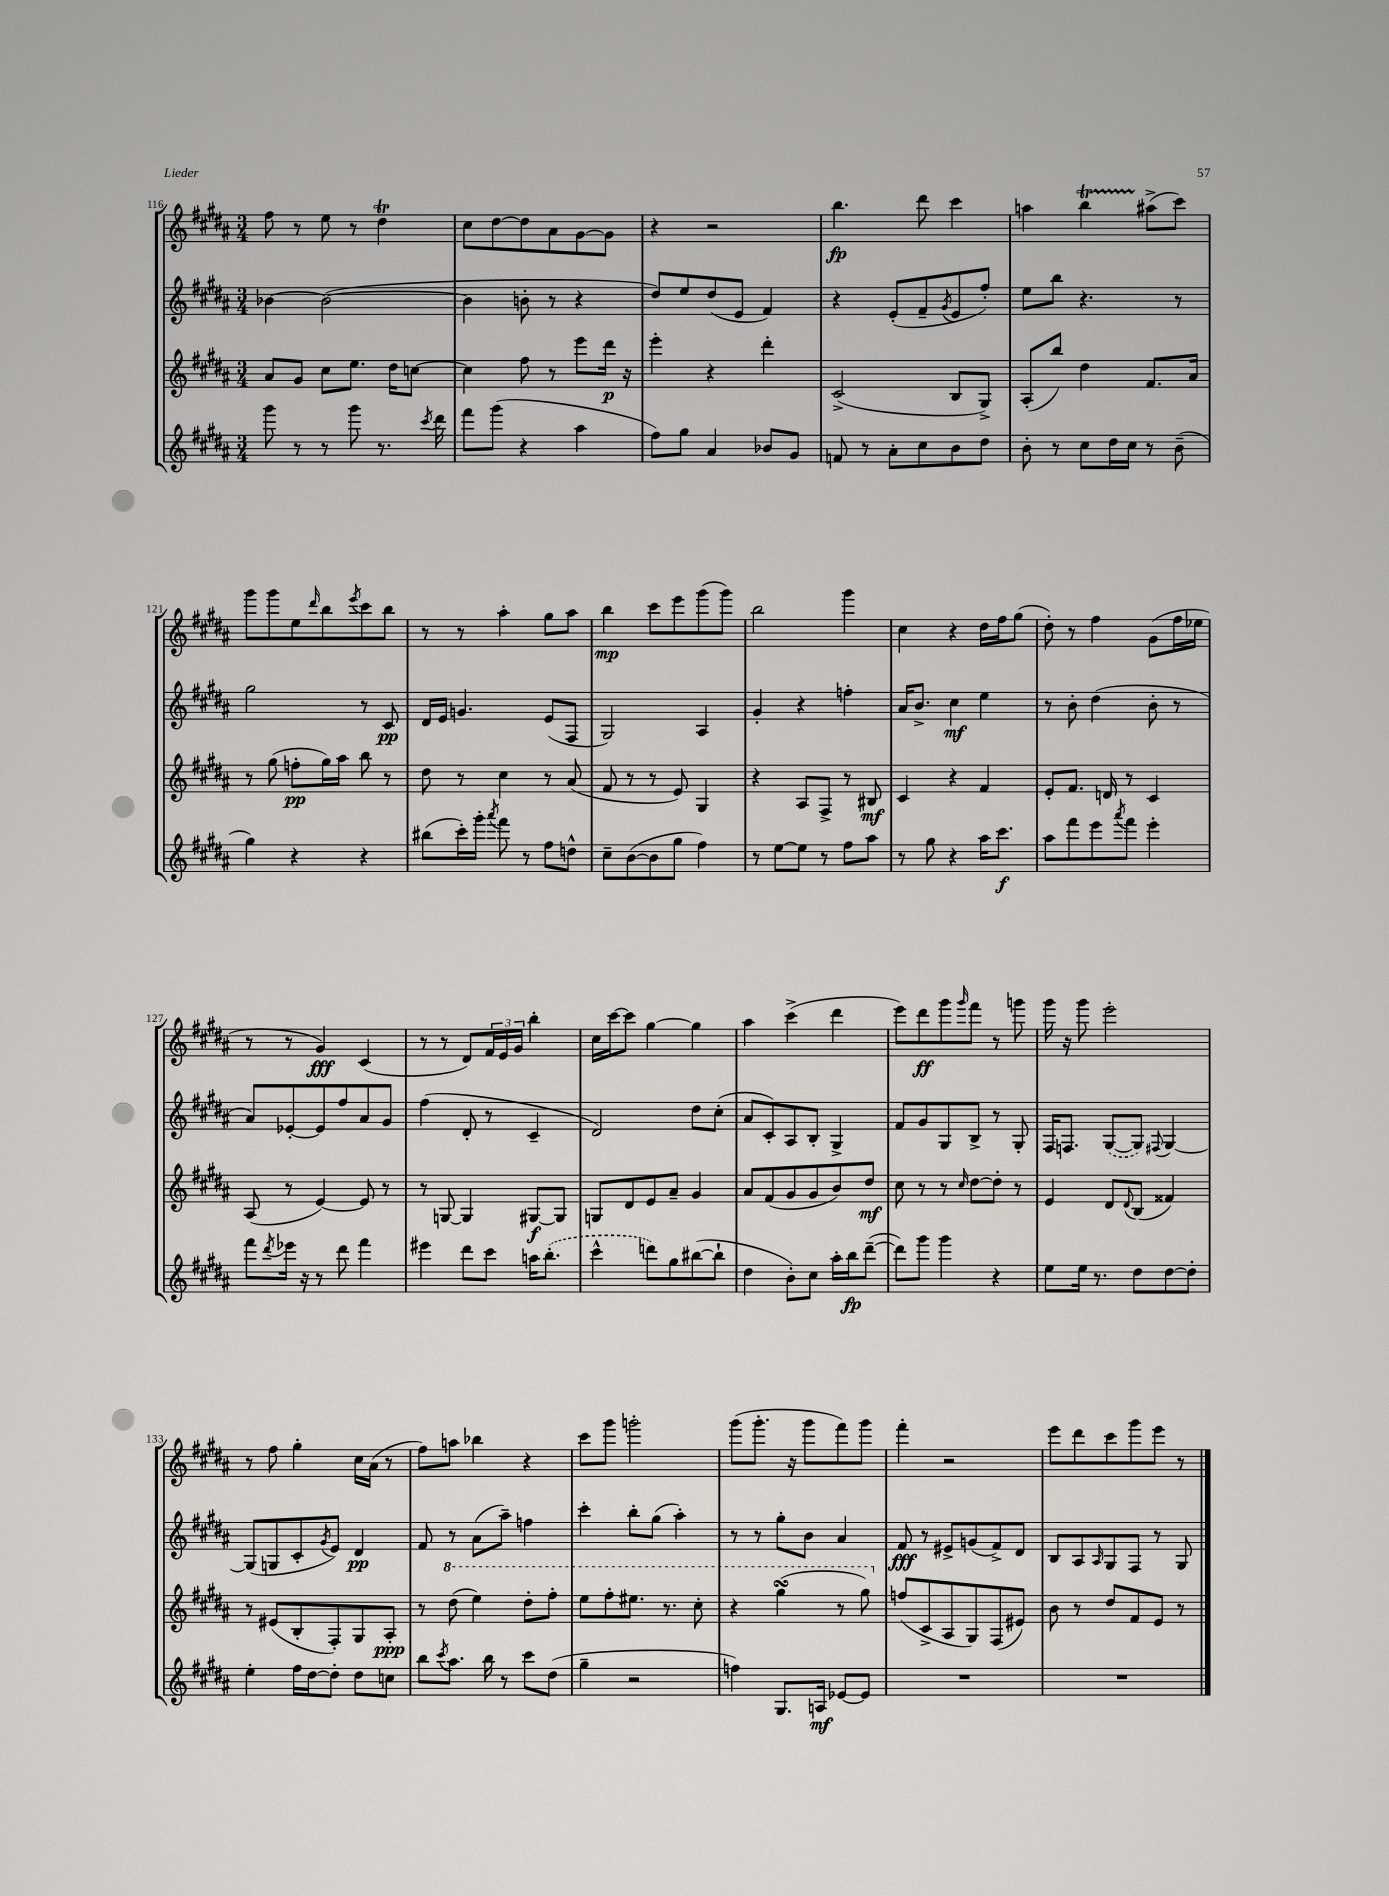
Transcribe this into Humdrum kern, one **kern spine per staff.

**kern	**kern	**kern	**kern
*staff4	*staff3	*staff2	*staff1
*clefG2	*clefG2	*clefG2	*clefG2
*k[f#c#g#d#a#]	*k[f#c#g#d#a#]	*k[f#c#g#d#a#]	*k[f#c#g#d#a#]
*M3/4	*M3/4	*M3/4	*M3/4
8ggg#\	8a#/L	[4b-\	8ff#\
8r	8g#/J	.	8r
8r	8cc#\L	(2b-\_	8ee\
8ggg#\	8.ee\J	.	8r
8.r	.	.	4dd#\
.	16dd#\LK	.	.
.	[8cc\J	.	.
8qccc#/	.	.	.
16ddd#\	.	.	.
=	=	=	=
8fff#\L	4cc\]	4b-\]	8cc#\L
(8ggg#\J	.	.	[8dd#\
4r	8ff#\	8b'\	8dd#\]
.	8r	8r	8a#\
4aa#\	8eee\L	4r	[8g#\
.	16ddd#\Jk	.	8g#\]J
.	16r	.	.
=	=	=	=
8ff#\L)	4eee'\	8dd#/L)	4r
8gg#\J	.	8ee/	.
4a#/	4r	(8dd#/	2r
.	.	8e/J	.
8b-/L	4ddd#'\	4f#/)	.
8g#/J	.	.	.
=	=	=	=
8f/	(2c#^/	4r	4.bb\
8r	.	.	.
8a#'\L	.	(8e'/L	.
8cc#\	.	8f#~/	8ddd#\
.	.	8qg#/	.
8b\	8B/L	8e/	4ccc#\
8dd#\J	8G#^/J)	8ff#'/J)	.
=	=	=	=
8b'\	(8A#'/L	8ee\L	4aa\
8r	8bb/J)	8bb\J	.
8cc#\L	4dd#\	4.r	4bb\
16dd#\L	.	.	.
16cc#\JJ	.	.	.
8r	8.f#/L	.	(8aa#^\L
(8b~\	.	8r	8ccc#\J)
.	16a#/Jk	.	.
=	=	=	=
4gg#\)	8r	2gg#\	8ggg#\L
.	(8gg#\	.	8ggg#\
4r	8ff'\L	.	8ee\
.	.	.	16qqddd#/
.	16gg#\L)	.	8bb\
.	16aa#\JJ	.	.
.	.	.	8qeee/
4r	8bb\	8r	8ccc#\
.	8r	8c#/	8bb\J
=	=	=	=
(8bb#\L	8dd#\	16d#/LL	8r
.	.	16e/JJ	.
16ccc#'\L)	8r	4.g/	8r
16ggg#'\JJ	.	.	.
8qaaa#/	.	.	.
8fff#\	4cc#\	.	4aa#'\
8r	.	.	.
8ff#\L	8r	(8e/L	8gg#\L
8dd^^\J	(8a#/	8F#/J	8aa#\J
=	=	=	=
8cc#~\L	8f#/	2G#/)	4bb\
([8b\	8r	.	.
8b\]	8r	.	8ccc#\L
8gg#\J	8e/)	.	8eee\
4ff#\)	4G#/	4A#/	(8ggg#\
.	.	.	8ggg#\J)
=	=	=	=
8r	4r	4g#'/	2bb\
[8ee\L	.	.	.
8ee\]J	8A#/L	4r	.
8r	8F#^/J	.	.
8ff#\L	8r	4ff'\	4ggg#\
8aa#\J	8B#/	.	.
=	=	=	=
8r	4c#/	16a#/LK	4cc#\
.	.	8.b^/J	.
8gg#\	.	.	.
4r	4r	4cc#\	4r
16aa#\LK	4f#/	4ee\	16dd#\LL
8.ccc#\J	.	.	16ff#\J
.	.	.	(8gg#\J
=	=	=	=
8aa#\L	8e'/L	8r	8dd#'\)
8fff#\	8.f#/J	8b'\	8r
8eee\	.	(4dd#\	4ff#\
.	16d/	.	.
8qaaa#/	.	.	.
8fff#\J	8r	.	.
4eee'\	4c#/	8b'\	(8g#\L
.	.	8r	16ff#\L
.	.	.	16ee-\JJ
=	=	=	=
8fff#\L	(8A#/	8a#/L)	8r
8qddd#/	.	.	.
16eee-\Jk	8r	[8e-'/	8r
16r	.	.	.
8r	[4e/)	8e-/]	4g#/)
8ddd#\	.	8ff#/	.
4fff#\	8e/]	8a#/	(4c#/
.	8r	8g#/J	.
=	=	=	=
4eee#\	8r	(4ff#\	8r
.	[8G/	.	8r
8ddd#\L	4G/]	8d#'/	8d#/L)
8ccc#\J	.	8r	24f#/L
.	.	.	24e/
.	.	.	24g#/JJ
16aa\LK	[8G#/L	4c#~/	4bb'\
(8.bb'\J	.	.	.
.	8G#/]J	.	.
=	=	=	=
4ccc#^^\	8G/L	2d#/)	16cc#\LL
.	.	.	[16ccc#\J
.	8d#/	.	8ccc#\]J
8ddd\L)	8e/	.	[4gg#\
8gg#\	8a#~/J	.	.
([8bb#\	4g#/	8dd#\L	4gg#\]
8bb#`\]J	.	(8cc#'\J	.
=	=	=	=
4dd#\	8a#/L	8a#/L	4aa#\
.	(8f#/	8c#'/)	.
8b'\L)	8g#/	8A#/	(4ccc#^\
8cc#\J	8g#/	8B'/J	.
16aa#'\LL	8b/)	4G#^/	4ddd#\
16bb\J	.	.	.
([8ddd#~\J	8dd#/J	.	.
=	=	=	=
8ddd#\]L)	8cc#\	8f#/L	8eee\L)
8ggg#\J	8r	8g#/	8ddd#\
4ggg#\	8r	8G#/	8ggg#\
.	16qqcc#/	.	16qqggg#/
.	[8dd#\L	8B^/J	8fff#\J
4r	8dd#'\]J	8r	8r
.	8r	8G#'/	8ggg\
=	=	=	=
8ee\L	4e/	16F#/LK	16ggg#\
.	.	8.F/J	16r
16ee\Jk	.	.	8ggg#\
8.r	.	.	.
.	8d#/L	([8G#/L	2eee'\
.	8qqd#/	.	.
8dd#\L	(8B/J	8G#/]J)	.
.	.	8qqF#/	.
[8dd#\	4f##/)	[4G#/	.
8dd#'\]J	.	.	.
=	=	=	=
4ee'\	8r	(8G#/]L	8r
.	(8e#/L	8G/	8ff#\
16ff#\LL	8B'/	8c#'/	4gg#'\
[16dd#\J	.	.	.
.	.	8qg#/	.
8dd#'\]J	8F#'/)	8e/J)	.
8dd#\L	8G#/	4d#/	16cc#\LL
.	.	.	(16a#\JJ
8cc\J	8A#'/J	.	8r
=	=	=	=
8bb\L	8r	8f#/	8ff#\L)
8qccc#/	.	.	.
8.aa#\J	(8ddd#\	8r	8aa\J
.	4eee\)	(8a#\L	4bb-\
16bb\	.	.	.
8r	.	8aa#~\J)	.
8ccc#\L	8ddd#'\L	4ff\	4r
(8dd#\J	8fff#'\J	.	.
=	=	=	=
4gg#~\	8eee\L	4ccc#'\	8ccc#\L
.	8fff#'\	.	8ggg#\J
2r	8.eee#\J	8bb'\L	2ggg'\
.	.	(8gg#\J	.
.	8.r	.	.
.	.	4aa#'\)	.
.	8ccc#'\	.	.
=	=	=	=
4ff\)	4r	8r	(8ggg#\L
.	.	8r	8.ggg#'\J
8.G#/L	(4ggg#\	8gg#'\L	.
.	.	.	16r
.	.	8b\J	8ggg#\L
16A/Jk	.	.	.
[8e-/L	8r	4a#/	8fff#\)
8e-/]J	8ggg#\)	.	8ggg#\J
=	=	=	=
2.r	(8ff/L	8f#/	4fff#'\
.	8c#^/	8r	.
.	8A#/	8e#^/L	2r
.	8G#/)	(8g/	.
.	(8F#/	8f#^/)	.
.	8e#/J)	8d#/J	.
=	=	=	=
2.r	8b\	8B/L	8eee\L
.	8r	8A#/	8ddd#\
.	.	16qqA#/	.
.	8dd#/L	8G#/	8ccc#\
.	8f#/	8F#/J	8ggg#\
.	8e/J	8r	8eee\J
.	8r	8G#/	8r
==	==	==	==
*-	*-	*-	*-
